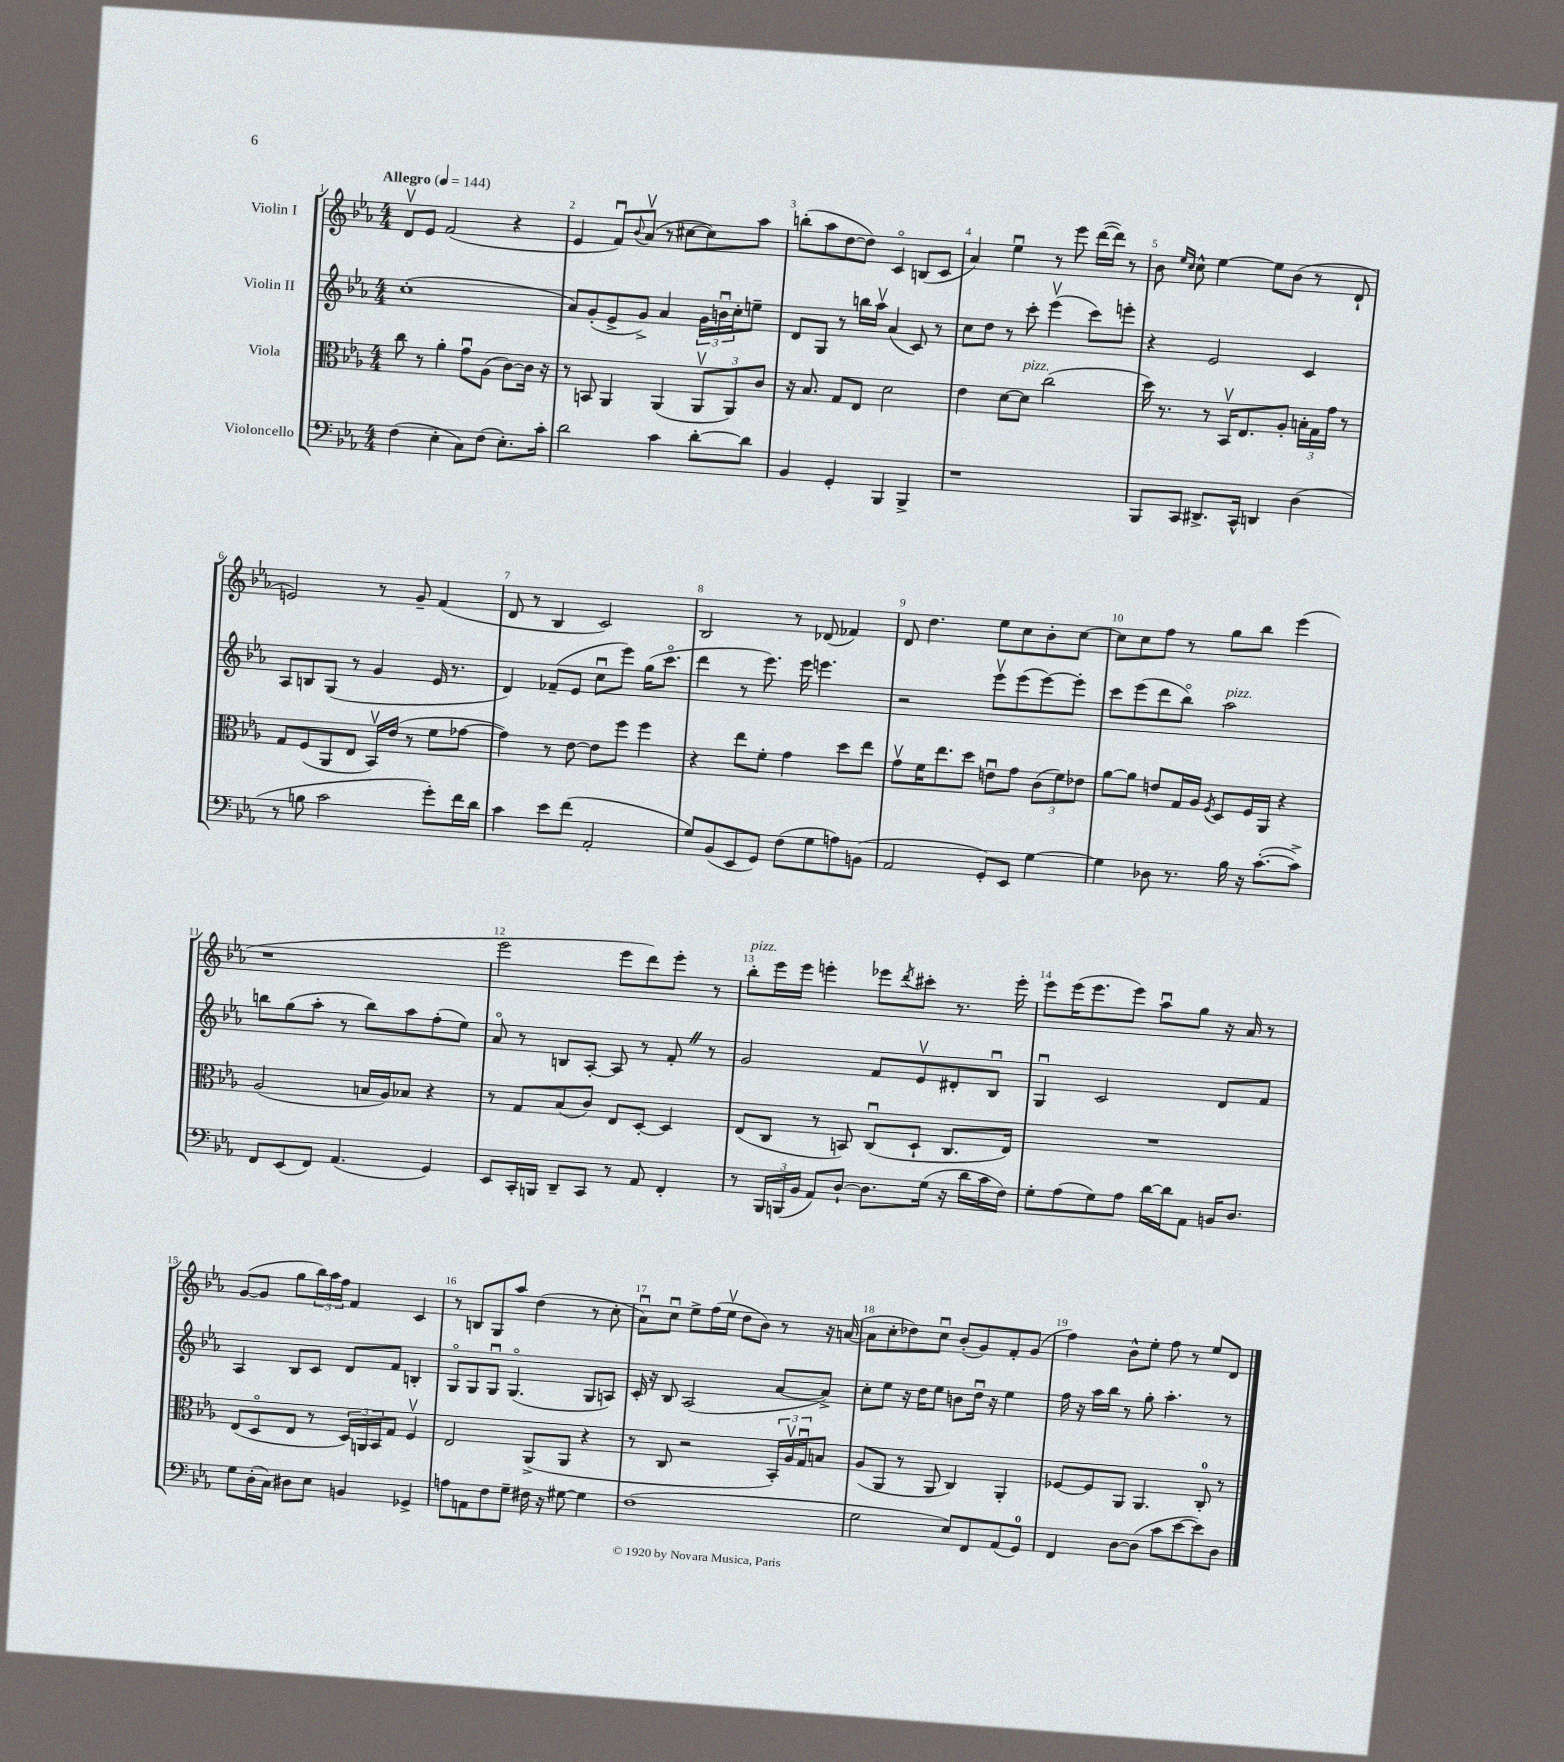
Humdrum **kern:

**kern	**kern	**kern	**kern
*staff4	*staff3	*staff2	*staff1
*clefF4	*clefC3	*clefG2	*clefG2
*k[b-e-a-]	*k[b-e-a-]	*k[b-e-a-]	*k[b-e-a-]
*M4/4	*M4/4	*M4/4	*M4/4
*MM144	*MM144	*MM144	*MM144
(4F\	8cc\	(1cc'	8dv/L
.	8r	.	8e-/J
4E-'\	4a-'\	.	(2f/
8C\L)	8gu\L	.	.
(8F\J	(8A-\J	.	.
8.E-'\L)	[8c\L)	.	4r
.	16c\]Jk	.	.
16c'\Jk	16r	.	.
=	=	=	=
2d\	8r	8a-/L)	4e-/
.	8BB/	(8g'/	.
.	4AA-/	8e-^/	8fu/L)
.	.	.	8qqb-/
.	.	8g^/J)	(8a-v/J
4c\	(4AA-/	4a-/	8r
.	.	.	[8cc#\L
[8d'\L	12AA-v/L	24g\LL	8cc#\])
.	.	24bu\	.
.	12AA-/)	24cc'\J	.
8d\]J	.	8ee~\J	8aa-\J
.	12c/J	.	.
=	=	=	=
4BB-/	16r	8d/L	(8bb'\L
.	8.B-/	.	.
.	.	8G/J	8aa-\
4GG'/	8G/L	8r	[8dd\
.	8E-/J	16bb\LL	8dd\]J)
.	.	16aa-v\JJ	.
4BBB-/	2d\	(4a-/	4co/
4BBB-^/	.	8c/)	(8B/L
.	.	8r	8c/J
=	=	=	=
1r	4e-\	8cc\L	4a-/)
.	.	8dd\J	.
.	[8d\L	8r	4ee-u\
.	8d\]J	8ccc'\	.
.	(2cc\	(4eee-v\	8r
.	.	.	8eee-\
.	.	8ccc\L)	([16ddd\LL
.	.	.	16ddd\]JJ)
.	.	8eee'\J	8r
=	=	=	=
8BBB-/L	16dd\)	4r	8b-\
.	8.r	.	.
.	.	.	16qqee-/LL
.	.	.	16qqcc/JJ
8CC/J	.	.	8cc^^\
8.DD#^/L	8r	2e-/	[4ee-\
.	16BB-v/LK	.	.
16CC^^/Jk	8.E-/	.	.
4DD/	.	.	8ee-\]L
.	8A-'/J	.	(8b-\J
(4D\	24B'\LL	4c/	8r
.	24G\	.	.
.	24g\JJ	.	.
.	8r	.	8d`/
=	=	=	=
8r	8G/L	8A-/L	2e/)
8B\	(8F/	8B/	.
2c\	8AA-/	(8G/J	.
.	8E-/J	8r	.
.	16BB-v/LL)	4g/	8r
.	(16e-/JJ	.	.
.	8r	.	8g~/
8g'\L)	8f\L	16e-/	(4f/
.	.	8.r	.
16f\L	[8g-\J	.	.
16d\JJ	.	.	.
=	=	=	=
4c\	4g-\])	4d/)	8d/
.	.	.	8r
8e-\L	8r	(8f-~/L	4B-/
(8f\J	[8e-\	8e-/J	.
2AA-'/	8e-\]L	8ccu\L	2c/)
.	8ff\J	8eee-\J)	.
.	4ff\	(16gg\LK	.
.	.	8.ccco\J	.
=	=	=	=
8G/L)	4r	4ddd\	2B-/
(8BB-/	.	.	.
8EE-/	8ee-\L	8r	.
8GG/J)	8f'\J	8.eee-\)	.
(8F\L	4g\	.	8r
.	.	16eee-\	.
8G\	.	4.eee\	(8d-/
8A\)	8dd\L	.	4f-/)
(8BB\J	8ee-\J	.	.
=	=	=	=
2AA-/	8gv\L	2r	8d/
.	16f\K	.	4.dd\
.	8.ee-\	.	.
.	8dd\J	.	.
8GG'/L)	8eu\L	8eee-v\L	8ee-\L
8EE-/J	8g\J	(8eee-\	8cc\
[4G\	(12c\L	[8eee-\)	8b-'\
.	12f\)	.	.
.	.	8eee-'\]J	[8cc\J
.	12e-\J	.	.
=	=	=	=
4G\]	[8a-\L	8ccc\L	8cc\]L
.	8a-\]J	(8eee-\	8cc\
8D-\	8e/L	8ddd\	8ff\J
8.r	16G/L	8bb-o\J)	8r
.	16A-/JJ	.	.
.	8qF/	.	.
.	8D/L	2aa-\	8gg\L
16B-\	.	.	.
16r	16F/L	.	8bb-\J
([8.c'\L	16AA-/JJ	.	.
.	4r	.	(4eee-\
8c^\]J)	.	.	.
=	=	=	=
8FF/L	(2A-/	8bb\L	1r
(8EE-/	.	(8gg\	.
8FF/J)	.	8aa-'\J	.
(4.AA-/	.	8r	.
.	16B/LL	8bb\L)	.
.	16A-/J)	.	.
.	8B-/J	8aa-\	.
4GG/)	4r	(8ff'\	.
.	.	8ee-\J)	.
=	=	=	=
8EE-/L	8r	8a-o/	2eee-\
16CC'/L	8G/L	8r	.
16BBB/JJ	.	.	.
8DD~/L	(8B-/	8B/L	.
8CC/J	8c/J)	[8A-'/J	.
8r	8E-/L	8A-/]	8eee-\L
8AA-/	[8D'/J	8r	8ddd\)
4FF'/	4D/]	8f'/	8eee-'\J
.	.	8r	8r
=	=	=	=
8r	(8E-/L	2g/	8bb-'\L
24BBB-/LL	8C/J	.	16eee-\L
(24BBB/	.	.	.
.	.	.	16eee-\JJ
24BB-/JJ	.	.	.
8AA-/L)	8r	.	4eee'\
[8D`/J	8BB/)	.	.
8.D\]L	(8Cu/L	8f/L	8eee-\L
.	.	.	8qddd/
.	8D`/J	8e-v/	8ccc#'\J
(16G\Jk	.	.	.
16r	8.C/L	8d#'/	8.r
16d\LL	.	.	.
16c\	.	8B-u/J	.
16F\JJ)	16E-/Jk)	.	16eee-'\
=	=	=	=
8G'\L	1r	4Gu/	8eee-\L
(8A-\	.	.	(16eee-\K
.	.	.	8.eee-\
8G\)	.	2c/	.
8A-\J	.	.	8eee-\J)
[16d\LL	.	.	8aa-u\L
16d\]J	.	.	.
8AA-\J	.	.	8gg\J
16BB/LK	.	8d/L	16r
8.D/J	.	.	16a-/
.	.	8f/J	8r
=	=	=	=
8G\L	(8E-/L	4A-/	([8g/L
(16D'\L	8Do/	.	8g/]J
16C\JJ)	.	.	.
8D#\L	8E-/J	8B-/L	8gg\L
8E-\J	8r	8c/J	24bb-\L)
.	.	.	24aa-\
.	.	.	24ff\JJ
4BB/	24D/LL)	8d/L	4f/
.	24AA/	.	.
.	24BB-/J	.	.
.	8G/J	8f/J	.
4GG-^/	4Fv/	4B'/	4c/
=	=	=	=
8A\L	2E-/	8Go/L	8r
8AA\	.	8G/	8B/L
8F\	.	8Gu/J	8G/
8G~\J	.	(4.Go/	8aa-/J
16F#\	(8AA-^/L	.	(4dd\
16r	.	.	.
[8G#\	8AA-/J	.	.
4G#\]	4r	8G/L	8r
.	.	8A/J)	8cc'\
=	=	=	=
(1F	8r	16c'/	8a-u\L)
.	.	16r	.
.	8C/	8B-/	8ccu\J
.	2r	(2A-/	8ee-^\L
.	.	.	(16ff\L
.	.	.	16ee-v\JJ
.	.	.	8dd\L
.	.	.	8b-\J)
.	24BB-'/LL)	[8a-/L	8r
.	24A-v/	.	.
.	24Gu/J	.	.
.	8B/J	8a-^/]J)	16r
.	.	.	([16a/
=	=	=	=
2G\	(8A-/L	8cc'\L	8a\]L
.	8AA-/J	8ee-\J	8cc'\
.	8r	16r	8dd-\)
.	.	16dd\LK	.
.	8AA-/	8ee-\J	8ccu\J
8E-/L)	4C/)	8b\L	(8b-'/L
8FF/	.	16ddu\Jk	8g/)
.	.	16r	.
(8AA-/	4AA-'/	4ee-\	8f'/
8GG/J)	.	.	(8g/J
=	=	=	=
4FF/	[8F-/L	16ff\	4ff\)
.	.	16r	.
.	8F-/]	16aa-\LL	.
.	.	16bb-\JJ	.
[8D\L	8AA-/J	8r	8b-^^\L
(8D\]J	4.AA-/	8gg'\	8ee-'\J
8c\L	.	4.aa-'\	8ff\
[8e-\	.	.	8r
8e-\])	8C'/	.	8ee-/L
8D\J	8r	8r	8d/J
==	==	==	==
*-	*-	*-	*-
